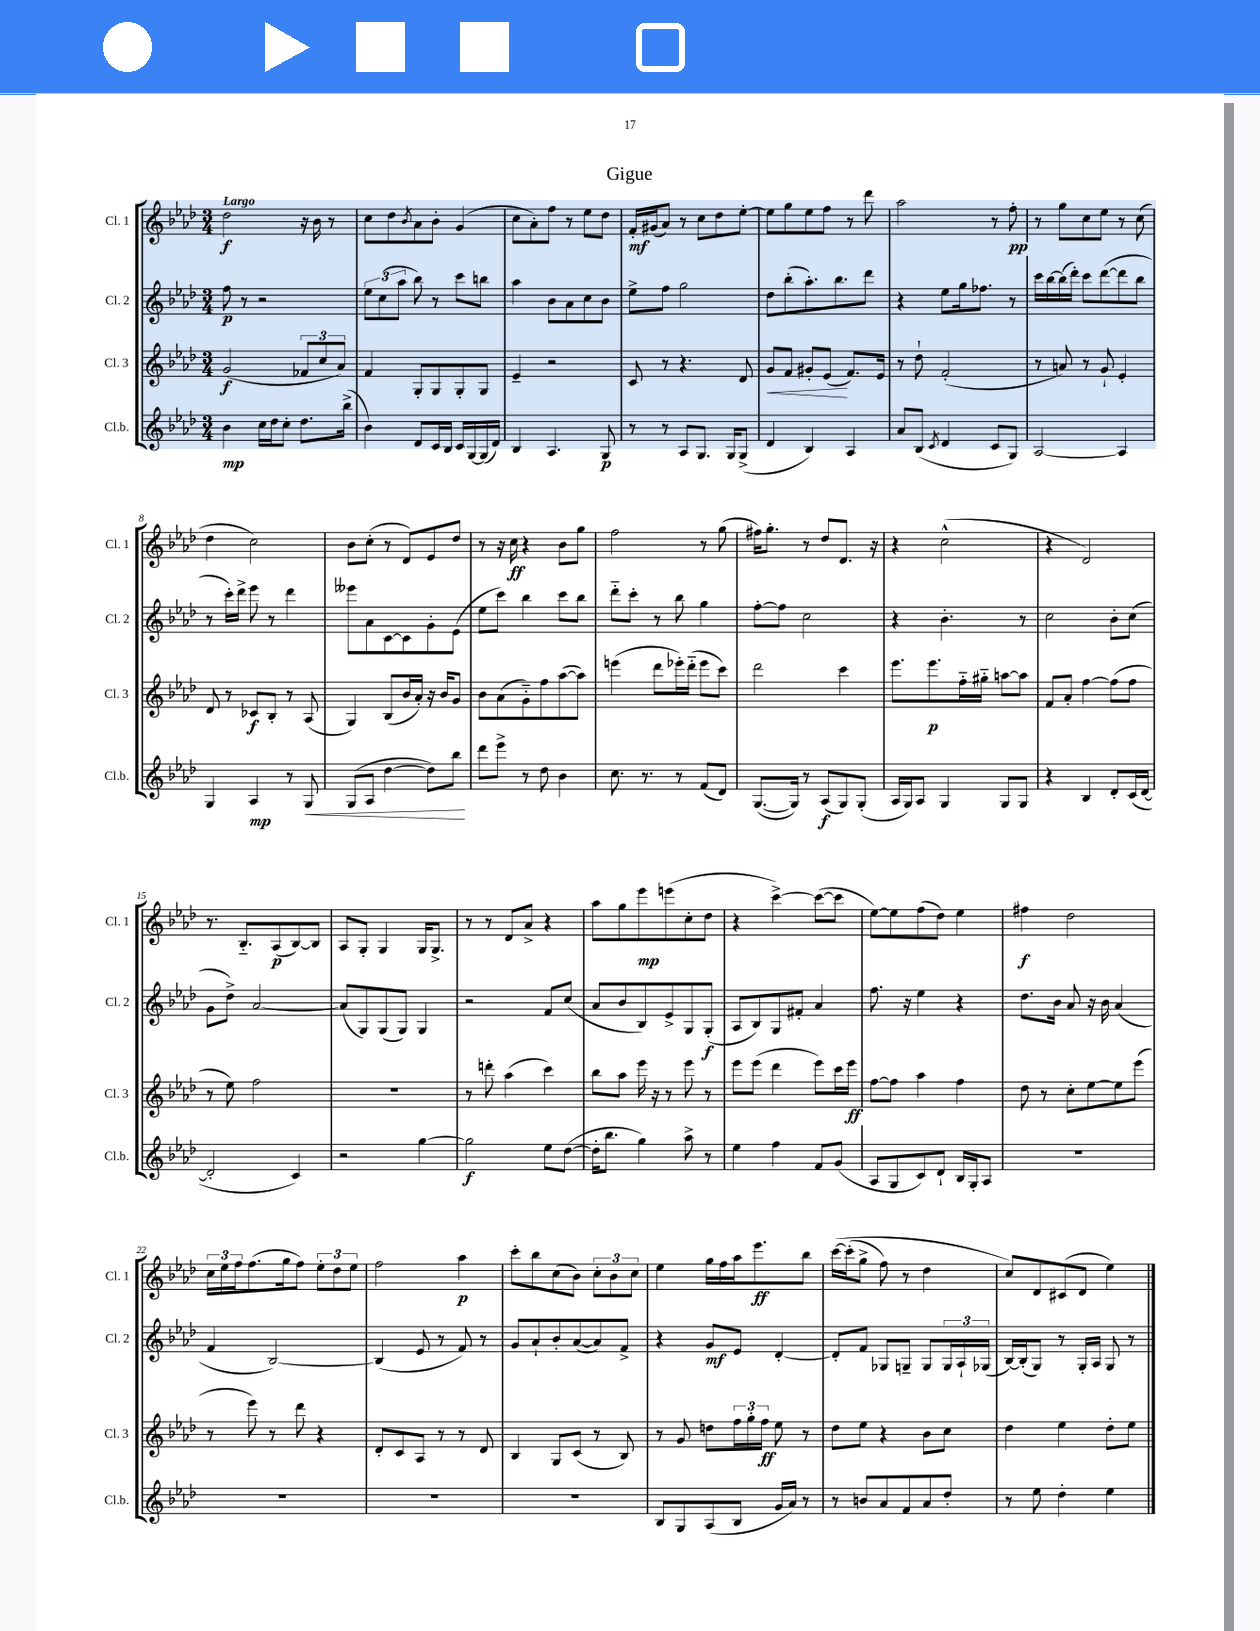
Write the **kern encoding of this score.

**kern	**kern	**kern	**kern
*staff4	*staff3	*staff2	*staff1
*clefG2	*clefG2	*clefG2	*clefG2
*k[b-e-a-d-]	*k[b-e-a-d-]	*k[b-e-a-d-]	*k[b-e-a-d-]
*M3/4	*M3/4	*M3/4	*M3/4
4b-\	(2g/	8ff\	2dd-\
.	.	8r	.
16cc\LL	.	2r	.
16dd-\J	.	.	.
8cc'\J	.	.	.
8.dd-\L	12f-/L	.	16r
.	.	.	16b-\
.	12cc/	.	.
.	.	.	8r
.	12a-/J)	.	.
(16bb-^\Jk	.	.	.
=	=	=	=
4b-\)	4f/	12ee-\L	8cc\L
.	.	(12cc\	.
.	.	.	8dd-\
.	.	12aa-\J	.
.	.	.	8qb-/
8d-/L	8G'/L	8bb-\)	8a-\
16c/L	8G/	8r	8b-'\J
16B-/JJ	.	.	.
16c/LL	8G'/	8ccc\L	(4g/
[16G/	.	.	.
(16G/]	8G/J	8bb\J	.
16d-/JJ)	.	.	.
=	=	=	=
4B-/	4e-~/	4aa-\	8cc\L
.	.	.	8a-'\)
4.A-/	2r	8b-\L	8ff\J
.	.	8a-\	8r
.	.	8cc\	8ee-\L
8G/	.	8b-\J	8dd-\J
=	=	=	=
8r	8c/	8ee-^\L	16f'/LL
.	.	.	(16g#/J
8r	8r	8ff\J	8a-/J)
8A-/L	4.r	2gg\	8r
8.G/J	.	.	8cc\L
.	.	.	8dd-\
16G/LK	.	.	.
(8G^/J	8d-/	.	[8ee-'\J
=	=	=	=
4d-/	8g/L	8dd-\L	8ee-\]L
.	8f/J	(8bb-'\	8gg\
4B-/)	8g#'/L	8.aa-'\)	8ee-\
.	(8e-/J	.	8ff\J
.	.	8.bb-\	.
4A-/	8.f/L)	.	8r
.	.	8ddd-\J	8ddd-\
.	16e-/Jk	.	.
=	=	=	=
8a-/L	8r	4r	2aa-\
(8B-/J	8dd-`\	.	.
8qc/	.	.	.
4d-/	(2f'/	8ee-\L	.
.	.	16gg\k	.
.	.	8.ff-\J	.
8c/L	.	.	8r
8G/J)	.	8r	8ff'\
=	=	=	=
[2A-/	8r	16ccc\LL	8r
.	.	[16bb-\	.
.	8a/)	(16bb-\]	8gg\L
.	.	16ddd-'\JJ)	.
.	8r	8ccc\L	8cc\
.	8g`/	([8ddd-\	8ee-\J
4A-/]	4e-'/	8ddd-\]	8r
.	.	8bb-\J	(8cc\
=	=	=	=
4G/	8d-/	8r	4dd-\
.	8r	16ccc'\LL)	.
.	.	16ddd-^\JJ	.
4A-/	8c-/L	8eee-\	2cc\)
.	8B-'/J	8r	.
8r	8r	4ddd-\	.
8G/	(8A-/	.	.
=	=	=	=
(8G/L	4G/)	8eee--\L	8b-\L
8A-/J	.	8a-\	(8cc'\J
[4dd-\	(8B-/L	[8c\	8r
.	16b-/L	8c\]	8d-/L)
.	16a-'/JJ)	.	.
8dd-\]L)	16r	8g'\	8e-/
.	16b-/LK	.	.
8bb-\J	8g/J	(8e-\J	8dd-/J
=	=	=	=
8ddd-\L	8b-\L	8ee-\L	8r
8eee-^\J	(8a-\	8ccc\J)	16r
.	.	.	16cc\
8r	8g'~\)	4bb-\	4r
8dd-\	8ff\	.	.
4b-\	([8aa-\	8ccc\L	8b-\L
.	8aa-\]J)	8bb-\J	8gg\J
=	=	=	=
8.cc\	(4eee\	8ddd-'~\L	2ff\
.	.	8ccc'\J	.
8.r	.	.	.
.	8ddd-\L	8r	.
8r	16eee-'\L)	8bb-\	.
.	(16ddd-'~\JJ	.	.
(8f/L	8eee-\L	4gg\	8r
8d-/J)	8ccc\J)	.	(8gg\
=	=	=	=
([8.G/L	2ddd-\	[8ff'\L	16ff#\LK)
.	.	.	8.gg'\J
.	.	8ff\]J	.
16G/]Jk)	.	.	.
8r	.	2cc\	8r
(8A-/L	.	.	8dd-/L
8G/)	4ccc\	.	8.d-/J
(8G'/J	.	.	.
.	.	.	16r
=	=	=	=
16A-/LL	8.eee-\L	4r	4r
16G/J)	.	.	.
8A-/J	.	.	.
.	8.eee-\	.	.
4G/	.	4.b-'\	(2cc^^\
.	16ff'~\L	.	.
.	16gg#'~\JJ	.	.
8G/L	[8aa\L	.	.
8G/J	8aa\]J	8r	.
=	=	=	=
4r	8f/L	2cc\	4r
.	8a-'/J	.	.
4B-/	[4ff\	.	2d-/)
8d-'/L	(8ff\]L	8b-'\L	.
(16c/L	8ff\J	(8cc\J	.
[16d-/JJ	.	.	.
=	=	=	=
2d-'/]	8r	8g\L	8.r
.	8ee-\)	8dd-^\J)	.
.	.	.	8.B-'~/L
.	2ff\	[2a-/	.
.	.	.	(8A-/
4c/)	.	.	[8B-/)
.	.	.	8B-/]J
=	=	=	=
2r	2.r	(8a-/]L	8A-/L
.	.	8G/)	8G'/J
.	.	(8G/	4G/
.	.	8G/J)	.
[4gg\	.	4G/	16G/LK
.	.	.	8.G^/J
=	=	=	=
2gg\]	8r	2r	8r
.	8ddd'\	.	8r
.	(4aa-\	.	8d-/L
.	.	.	8a-^/J
8ee-\L	4ccc\)	8f/L	4r
([8dd-\J	.	(8cc/J	.
=	=	=	=
16dd-'\]LK	8bb-\L	8a-/L	8aa-\L
8.bb-\J	.	.	.
.	8aa-\J	8b-/	8gg\
4gg\)	16eee-\	8B-/)	8eee-\
.	16r	.	.
.	8r	8e-^/	(8eee\
8aa-^\	8eee-\	8G/	8cc'\
8r	8r	(8G'/J	8dd-\J
=	=	=	=
4ee-\	8eee-\L	8A-/L	4r
.	(8eee-\J	8B-/)	.
4ff\	4ddd-\	8G/	[4ccc^\)
.	.	8f#'/J	.
8f/L	8eee-\L)	4a-/	(8ccc\_L
(8g/J	16ccc\L	.	8ccc\]J
.	16eee-\JJ	.	.
=	=	=	=
8A-/L	[8ff\L	8.ff\	[8ee-\L)
8G/	8ff\]J	.	8ee-\]
.	.	16r	.
8c/)	4aa-\	4ee-\	(8ff\
8d-`/J	.	.	8dd-\J)
16B-/LL	4ff\	4r	4ee-\
16G'/J	.	.	.
8A-/J	.	.	.
=	=	=	=
2.r	8dd-\	8.dd-\L	4ff#\
.	8r	.	.
.	.	16b-\Jk	.
.	8cc'\L	8a-/	2dd-\
.	[8ee-\	16r	.
.	.	16b-\	.
.	8ee-\]	(4a-/	.
.	(8eee-\J	.	.
=	=	=	=
2.r	8r	4f/	24cc\LL
.	.	.	24ee-\
.	.	.	24ff\J
.	8eee-\)	.	(8.ff\
.	8r	[2B-/)	.
.	.	.	16gg\k
.	8ddd-\	.	8ff\J)
.	4r	.	12ee-'\L
.	.	.	12dd-\
.	.	.	12ee-\J
=	=	=	=
2.r	8d-'/L	(4B-/]	2ff\
.	8c/	.	.
.	8A-/J	8e-/	.
.	8r	8r	.
.	8r	8f/)	4aa-\
.	8d-/	8r	.
=	=	=	=
2.r	4B-/	8g/L	8ccc'\L
.	.	8a-`/	8bb-\
.	8G/L	8b-'/	(8cc\
.	(8c/J	([8a-/	8b-\J)
.	8r	8a-/])	12cc'\L
.	.	.	12b-\
.	8B-/)	8f^/J	.
.	.	.	12cc\J
=	=	=	=
8B-/L	8r	4r	4ee-\
8G/	8g/	.	.
(8A-/	8dd\L	8g/L	16gg\LL
.	.	.	16ff\
8B-/J	24ff\L	8e-/J	16aa-\J
.	24gg'\	.	.
.	.	.	8.eee-\
.	24ff\JJ	.	.
16g/LL	8ee-\	[4d-'/	.
16a-/JJ)	.	.	.
8r	8r	.	8bb-\J
=	=	=	=
8r	8dd-\L	8d-'/]L	&([16ccc\LL
.	.	.	(16ccc'\]J
8b/L	8ee-\J	8f/J	8gg^\J
8a-/	4r	8G-/L	8ff\)
8f/	.	8G~/J	8r
8a-/	8b-\L	8G/L	4dd-\
8dd-'/J	8cc\J	24G/L	.
.	.	24A-`/	.
.	.	(24G-/JJ	.
=	=	=	=
8r	4dd-\	[16B-/LL)	8cc/L&)
.	.	(16B-'/]J	.
8ee-\	.	8G/J)	8d-/
4dd-'\	4ee-\	8r	(8c#/
.	.	16G'/LL	8d-/J
.	.	16A-/JJ	.
4ee-\	8dd-'\L	8G/	4ee-\)
.	8ee-\J	8r	.
==	==	==	==
*-	*-	*-	*-
